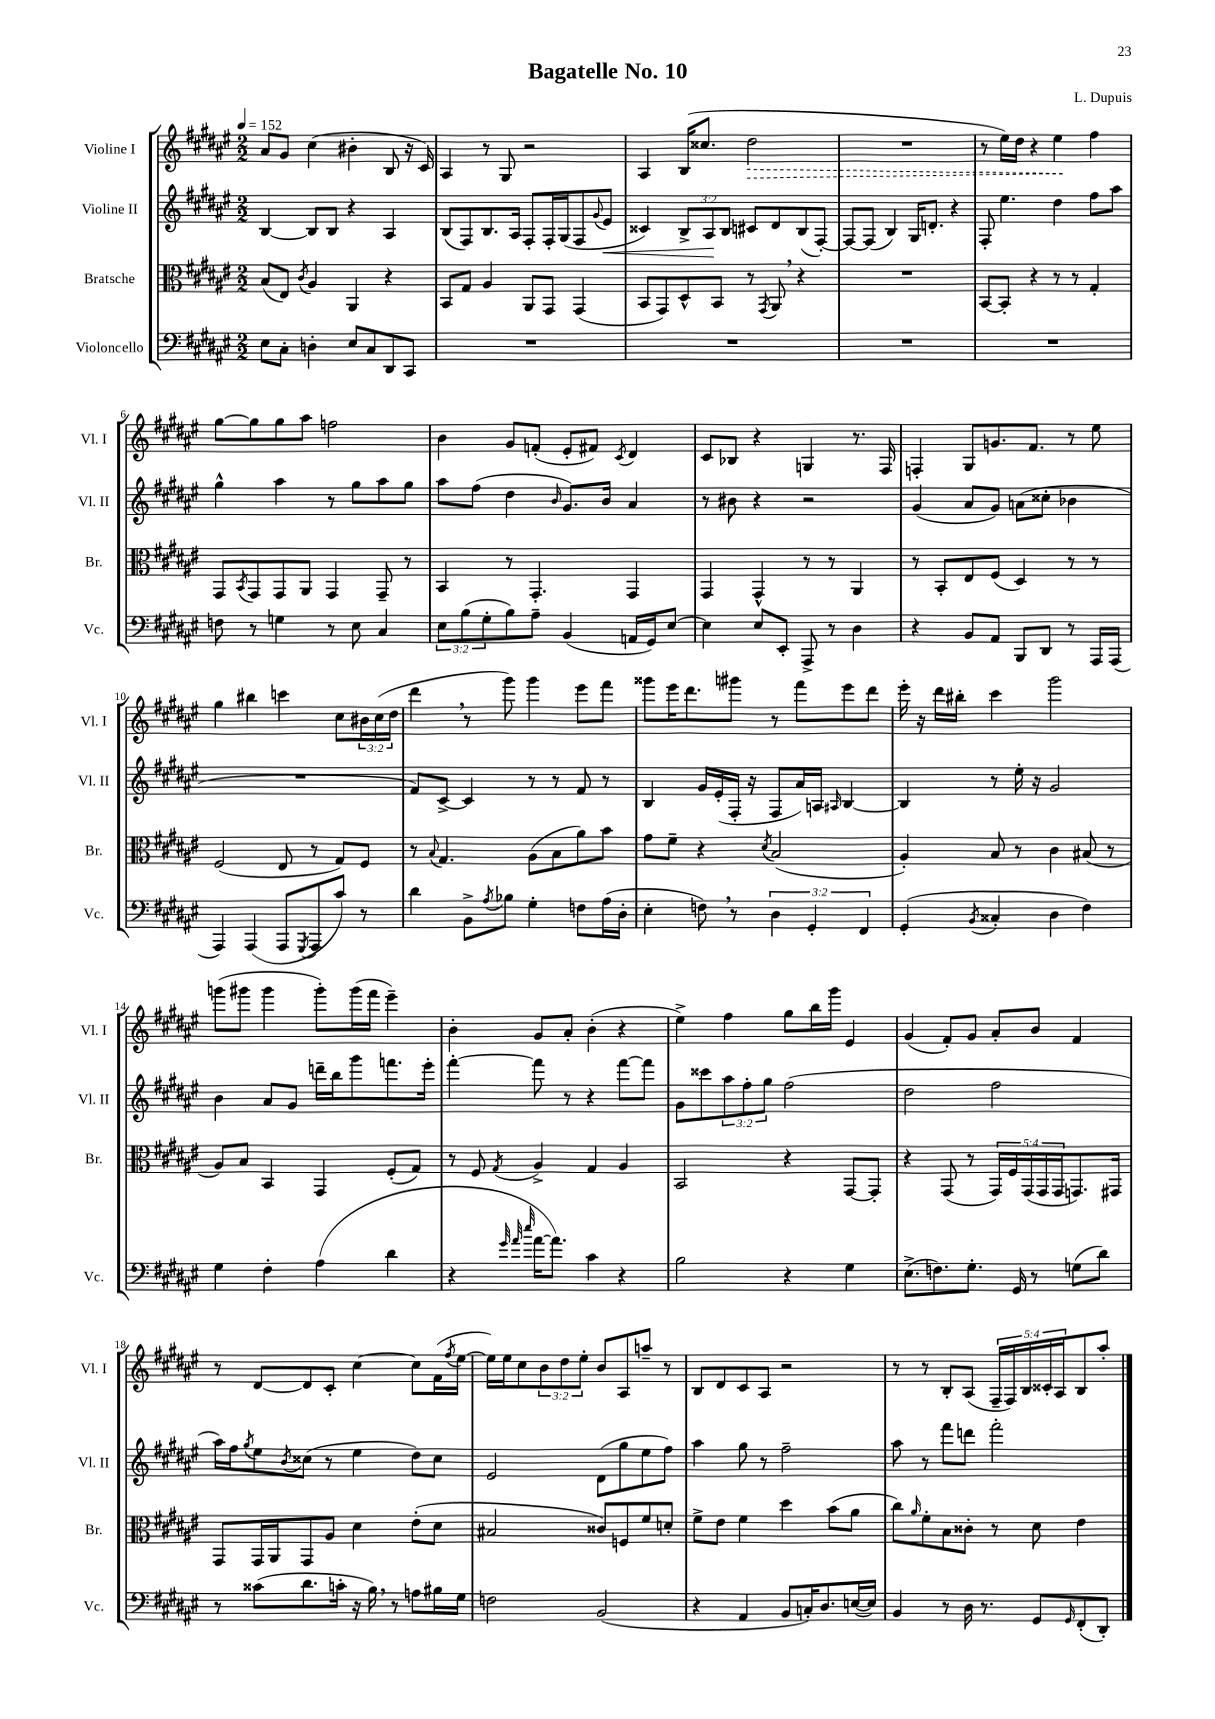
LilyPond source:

\header { title = "Bagatelle No. 10" composer = "L. Dupuis" }
<<
\new StaffGroup <<
\new Staff = "s0" \with { instrumentName = "Violine I" shortInstrumentName = "Vl. I" } {
    \clef treble \key fis \major \numericTimeSignature \time 2/2 \override Staff.TupletNumber.text = #tuplet-number::calc-fraction-text \tempo 4 = 152
    ais'8 gis'8 cis''4( bis'4-. b8 r16 cis'16) |
    ais4 r8 gis8 r2 |
    ais4 b16( cisis''8. \once \override Hairpin.style = #'dashed-line dis''2\> |
    R1 |
    r8 eis''16) dis''16 r4 eis''4\! fis''4 |
    gis''8~ gis''8 gis''8 ais''8 f''2 |
    b'4 gis'8 f'8-.( eis'8-. fis'8) \acciaccatura { cis'8 } dis'4 |
    cis'8 bes8 r4 g4 r8. fis16 |
    f4-. gis8 g'8. fis'8. r8 eis''8 |
    gis''4 bis''4 c'''4 cis''8 \tuplet 3/2 { bis'16 cis''16( dis''16 } |
    dis'''4 \breathe r8 gis'''8) gis'''4 eis'''8 fis'''8 |
    gisis'''8 eis'''16 dis'''8. gis'''8 r8 fis'''8 eis'''8 dis'''8 |
    eis'''16-. r16 dis'''16 bis''16-. cis'''4 gis'''2 |
    g'''8( gis'''8 gis'''4 gis'''8-.) gis'''16( fis'''16 eis'''4--) |
    b'4-. gis'8 ais'8-. b'4-.( r4 |
    eis''4->) fis''4 gis''8 b''16 gis'''16 eis'4 |
    gis'4( fis'8-.) gis'8 ais'8-. b'8 fis'4 |
    r8 dis'8~ dis'8 cis'8-. cis''4~ cis''8 fis'16( \acciaccatura { fis''8 } eis''16~ |
    eis''16) eis''16 cis''8 \tuplet 3/2 { b'8 dis''8 eis''8-. } b'8 ais8 a''8-- r8 |
    b8 dis'8 cis'8 ais8 r2 |
    r8 r8 b8-. ais8( \tuplet 5/4 { fis16-- fis16) b16 cisis'16-. ais16 } b8 ais''8-. \bar "|." |
}
\new Staff = "s1" \with { instrumentName = "Violine II" shortInstrumentName = "Vl. II" } {
    \clef treble \key fis \major \numericTimeSignature \time 2/2 \override Staff.TupletNumber.text = #tuplet-number::calc-fraction-text
    b4~ b8 b8 r4 ais4 |
    b8( fis8) b8. ais16 fis8-. fis16-. gis16( fis8 \appoggiatura { gis'8 } eis'8\< |
    cisis'4) \tuplet 3/2 { b8-> ais8\! b8 } cis'8 dis'8 b8( fis8~-.) |
    fis8~ fis8( b4) gis16 d'8.-. r4 |
    fis8-. eis''4. dis''4 fis''8 ais''8 |
    gis''4-^ ais''4 r8 gis''8 ais''8 gis''8 |
    ais''8 fis''8( dis''4 \grace { b'16 } gis'8.) b'16 ais'4 |
    r8 bis'8 r4 r2 |
    gis'4( ais'8 gis'8) a'8( cisis''8-. bes'4 |
    R1 |
    fis'8) cis'8~-> cis'4 r8 r8 fis'8 r8 |
    b4 gis'16 eis'16-.( fis16-. r16 fis8 ais'16) a16 \grace { ais16 } b4~ |
    b4 r8 eis''16-. r16 gis'2 |
    b'4 ais'8 gis'8 d'''16-- b''16 gis'''8 f'''8. eis'''16-. |
    fis'''4~-. fis'''8 r8 r4 fis'''8~ fis'''8 |
    gis'8 cisis'''8 \tuplet 3/2 { ais''8 fis''8-. gis''8 } fis''2( |
    dis''2 fis''2 |
    ais''16) fis''16 \acciaccatura { gis''8 } eis''8 \acciaccatura { b'8 } cisis''8( r8 eis''4 dis''8) cisis''8 |
    eis'2 dis'8( gis''8 eis''8 fis''8) |
    ais''4 gis''8 r8 fis''2-- |
    ais''8 r8 fis'''8 d'''8 fis'''2-. \bar "|." |
}
\new Staff = "s2" \with { instrumentName = "Bratsche" shortInstrumentName = "Br." } {
    \clef alto \key fis \major \numericTimeSignature \time 2/2 \override Staff.TupletNumber.text = #tuplet-number::calc-fraction-text
    b8( eis8) \acciaccatura { cis'8 } ais4 ais,4 r4 |
    b,8 gis8 ais4 ais,8 gis,8 gis,4( |
    b,8 gis,8) dis8-^ b,8 r8 \acciaccatura { gis,8 } ais,8 \breathe r4 |
    R1 |
    b,8~ b,8-. r4 r8 r8 gis4-. |
    gis,8 \acciaccatura { b,8 } gis,8 gis,8 ais,8 gis,4 gis,8-- r8 |
    b,4 r8 gis,4.-. gis,4 |
    gis,4 gis,4-^ r8 r8 ais,4 |
    r8 b,8-. eis8 fis8( dis4) r8 r8 |
    fis2( eis8 r8 gis8) fis8 |
    r8 \appoggiatura { b8 } gis4. ais8( b8 ais'8) b'8 |
    gis'8 fis'8-- r4 \acciaccatura { dis'8 } b2( |
    ais4-.) b8 r8 cis'4 bis8( r8 |
    ais8) b8 b,4 gis,4 fis8-.( gis8) |
    r8 fis8 \acciaccatura { gis8 } ais4-> gis4 ais4 |
    b,2 r4 gis,8~ gis,8-. |
    r4 gis,8( r8 \tuplet 5/4 { gis,16) fis16 gis,16( gis,16 gis,16 } g,8.) gis,16 |
    gis,8 gis,16 ais,16 gis,8 ais8 dis'4 eis'8-.( dis'8 |
    bis2 cisis'8) f8 fis'8 d'8-. |
    fis'8-> eis'8 fis'4 dis''4 b'8( ais'8 |
    cis''8) \grace { ais'16 } fis'8-. b8 cisis'8-. r8 dis'8 eis'4 \bar "|." |
}
\new Staff = "s3" \with { instrumentName = "Violoncello" shortInstrumentName = "Vc." } {
    \clef bass \key fis \major \numericTimeSignature \time 2/2 \override Staff.TupletNumber.text = #tuplet-number::calc-fraction-text
    eis8 cis8-. d4-. eis8 cis8 dis,8 cis,8 |
    R1 |
    R1 |
    R1 |
    R1 |
    f8 r8 g4 r8 eis8 cis4 |
    \tuplet 3/2 { eis8 b8( gis8-. } b8) ais8-- b,4( a,16 gis,16) eis8~ |
    eis4 eis8 eis,8-. ais,,8-> r8 dis4 |
    r4 b,8 ais,8 b,,8 dis,8 r8 ais,,16 ais,,16( |
    ais,,4) ais,,4( ais,,8 \acciaccatura { gis,,8 } ais,,8 cis'8) r8 |
    dis'4 b,8-> \acciaccatura { ais8 } bes8 gis4-. f8 ais16( dis16-. |
    eis4-. f8) \breathe r8 \tuplet 3/2 { dis4 gis,4-. fis,4 } |
    gis,4-.( \acciaccatura { b,8 } cisis4-. dis4 fis4) |
    gis4 fis4-. ais4( dis'4 |
    r4 \grace { gis'32 ais'32 eis''32 } ais'16~ ais'8.) cis'4 r4 |
    b2 r4 gis4 |
    eis8.->( f8.) gis8.-. gis,16 r8 g8( dis'8) |
    r8 cisis'8( dis'8. c'16-. r16 b16) \breathe r8 a8 bis16 gis16 |
    f2 b,2( |
    r4 ais,4 b,8 c16-.) dis8. e16~( e16) |
    b,4 r8 dis16 r8. gis,8 \grace { gis,16 } fis,8-.( dis,8-.) \bar "|." |
}
>>
>>
